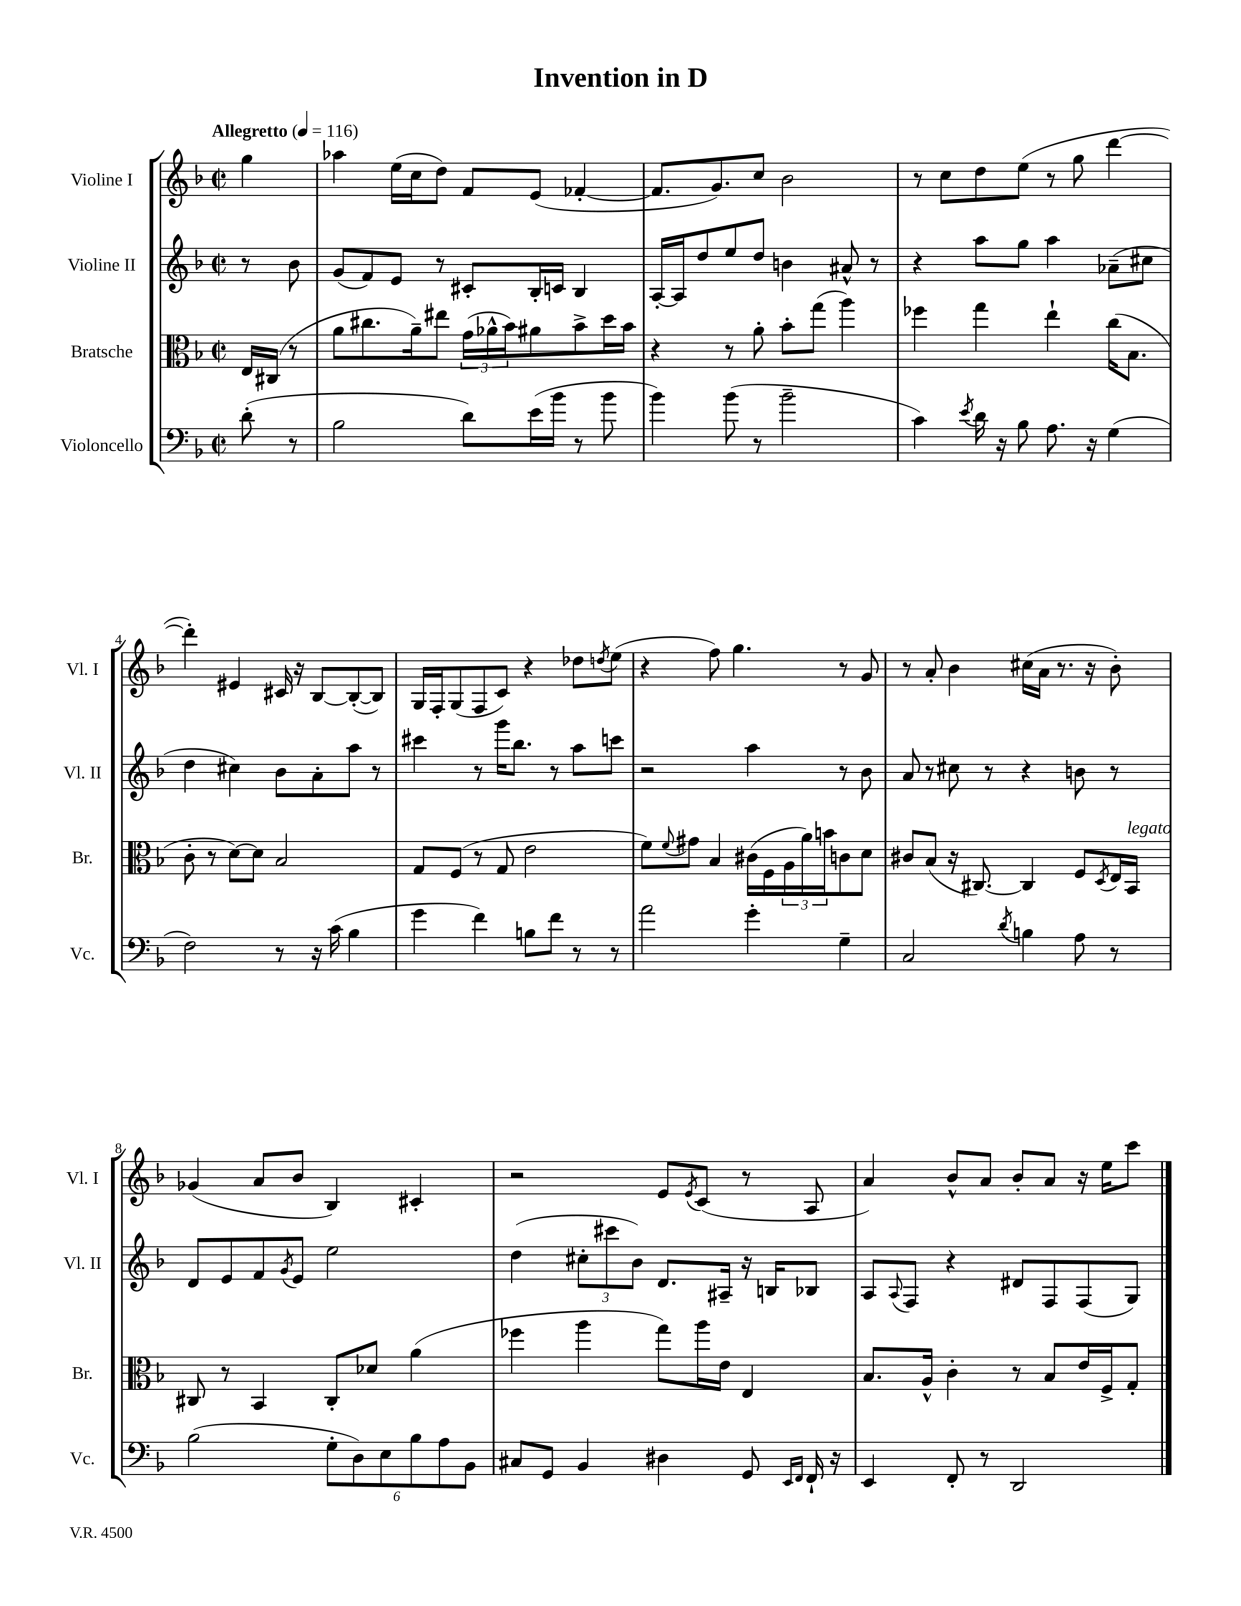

**kern	**kern	**kern	**kern
*part4	*part3	*part2	*part1
*staff4	*staff3	*staff2	*staff1
*I"Violoncello	*I"Bratsche	*I"Violine II	*I"Violine I
*I'Vc.	*I'Br.	*I'Vl. II	*I'Vl. I
*clefF4	*clefC3	*clefG2	*clefG2
*k[b-]	*k[b-]	*k[b-]	*k[b-]
*M2/2	*M2/2	*M2/2	*M2/2
*met(c|)	*met(c|)	*met(c|)	*met(c|)
*MM116	*MM116	*MM116	*MM116
=	=	=	=
!	!	!	!LO:TX:a:B:t=Allegretto
(8d'\	16E/LL	8r	4gg\
.	(16C#X/JJ	.	.
8r	8r	8b-\	.
=1	=1	=1	=1
2B-\	8a\L	(8g/L	4aa-X\
.	8.cc#X\	8f/)	.
.	.	8e/J	(16ee\LL
.	16a~\k)	.	16cc\J
.	8ee#X\J	8r	8dd\J)
8d\L)	(24g\LL	8c#X'/L	8f/L
.	24a-X^^\	.	.
.	24b-\J)	.	.
(16e\L	8a#X\	16B-'/L	(8e/J
16b-\JJ	.	16cn/JJ	.
8r	8b-^\	4B-/	[4f-X'/
8b-\	16dd\L	.	.
.	16b-\JJ	.	.
=2	=2	=2	=2
4b-\)	4r	[16A'/LL	8.f-/L]
.	.	16A/J]	.
.	.	8dd/	.
.	.	.	8.g/)
(8b-\	8r	8ee/	.
8r	8a'\	8dd/J	8cc/J
2b-~\	8b-'\L	4bn\	2b-\
.	(8gg\J	.	.
.	4aa\)	8a#X^^/	.
.	.	8r	.
=3	=3	=3	=3
4c\)	4ff-X\	4r	8r
.	.	.	8cc\L
8qe/	.	.	.
16d\	4gg\	8aa\L	8dd\
16r	.	.	.
8B-\	.	8gg\J	(8ee\J
8.A\	4ee`\	4aa\	8r
.	.	.	8gg\
16r	.	.	.
(4G\	(16cc\KL	(8a-X~\L	[4ddd\
.	8.B-\J	.	.
.	.	8cc#X\J	.
!!LO:LB:g=z
=4	=4	=4	=4
2F\)	8c'\	4dd\	4ddd'\])
.	8r	.	.
.	[8d\L)	4cc#X\)	4e#X/
.	8d\J]	.	.
8r	2B-/	8b-\L	16c#X/
.	.	.	16r
16r	.	8a'\	[8B-/L
(16c\	.	.	.
4B-\	.	8aa\J	(8B-'/_
.	.	8r	8B-/J])
=5	=5	=5	=5
4g\	8G/L	4ccc#X\	16G/LL
.	.	.	16F'/J
.	(8F/J	.	(8G/
4f\)	8r	8r	8F/
.	8G/	16ggg\KL	8c/J)
.	.	8.bb-\J	.
8Bn\L	2e\	.	4r
8f\J	.	8r	.
8r	.	8aa\L	8dd-X\L
.	.	.	8qddn/
8r	.	8cccn\J	(8ee\J
=6	=6	=6	=6
2a\	8f\L)	2r	4r
.	8qqf/	.	.
.	8g#X\J	.	.
.	4B-/	.	8ff\)
.	.	.	4.gg\
4g'\	(16c#X\LL	4aa\	.
.	16F\	.	.
.	24A\	.	.
.	24a\)	.	.
.	24bn\J	.	.
4G~\	8cn\	8r	8r
.	8d\J	8b-\	8g/
=7	=7	=7	=7
2C/	8c#X/L	8a/	8r
.	(8B-/J	8r	8a'/
.	16r	8cc#X\	4b-\
.	[8.C#X/)	.	.
.	.	8r	.
8qd/	.	.	.
4Bn\	4C#/]	4r	(16cc#X\LL
.	.	.	16a\JJ
.	.	.	8.r
8A\	8F/L	8bn\	.
.	.	.	16r
.	8qD/	.	.
8r	16E/L	8r	8b-'\)
!	!LO:TX:a:i:t=legato	!	!
.	16BB-/JJ	.	.
!!LO:LB:g=z
=8	=8	=8	=8
(2B-\	8C#X/	8d/L	(4g-X/
.	8r	8e/	.
.	4BB-/	8f/	8a/L
.	.	8qg/	.
.	.	8e/J	8b-/J
12G'\L	8C#'/L	2ee\	4B-/)
12D\)	.	.	.
.	8d-X/J	.	.
12E\	.	.	.
12B-\	(4a\	.	4c#X'/
12A\	.	.	.
12BB-\J	.	.	.
=9	=9	=9	=9
8C#X/L	4ff-X\	(4dd\	2r
8GG/J	.	.	.
4BB-/	4aa\	12cc#X'\L	.
.	.	12ccc#X\	.
.	.	12b-\J)	.
4D#X\	8gg\L)	8.d/L	8e/L
.	.	.	8qe/
.	16aa\L	.	(8c/J
.	16e\JJ	16A#X~/Jk	.
8GG/	4E/	16r	8r
.	.	16Bn/KL	.
16qqEE/LL	.	.	.
16qqFF/JJ	.	.	.
16FF`/	.	8B-X/J	8A/
16r	.	.	.
=10	=10	=10	=10
4EE/	8.B-/L	8A/L	4a/)
.	.	8qqA/	.
.	.	8F/J	.
.	16A^^/Jk	.	.
8FF'/	4c'\	4r	8b-^^/L
8r	.	.	8a/J
2DD/	8r	8d#X/L	8b-'/L
.	8B-/L	8F/	8a/J
.	16e/L	(8F/	16r
.	16F^/J	.	16ee\KL
.	8G'/J	8G/J)	8ccc\J
==	==	==	==
*-	*-	*-	*-
